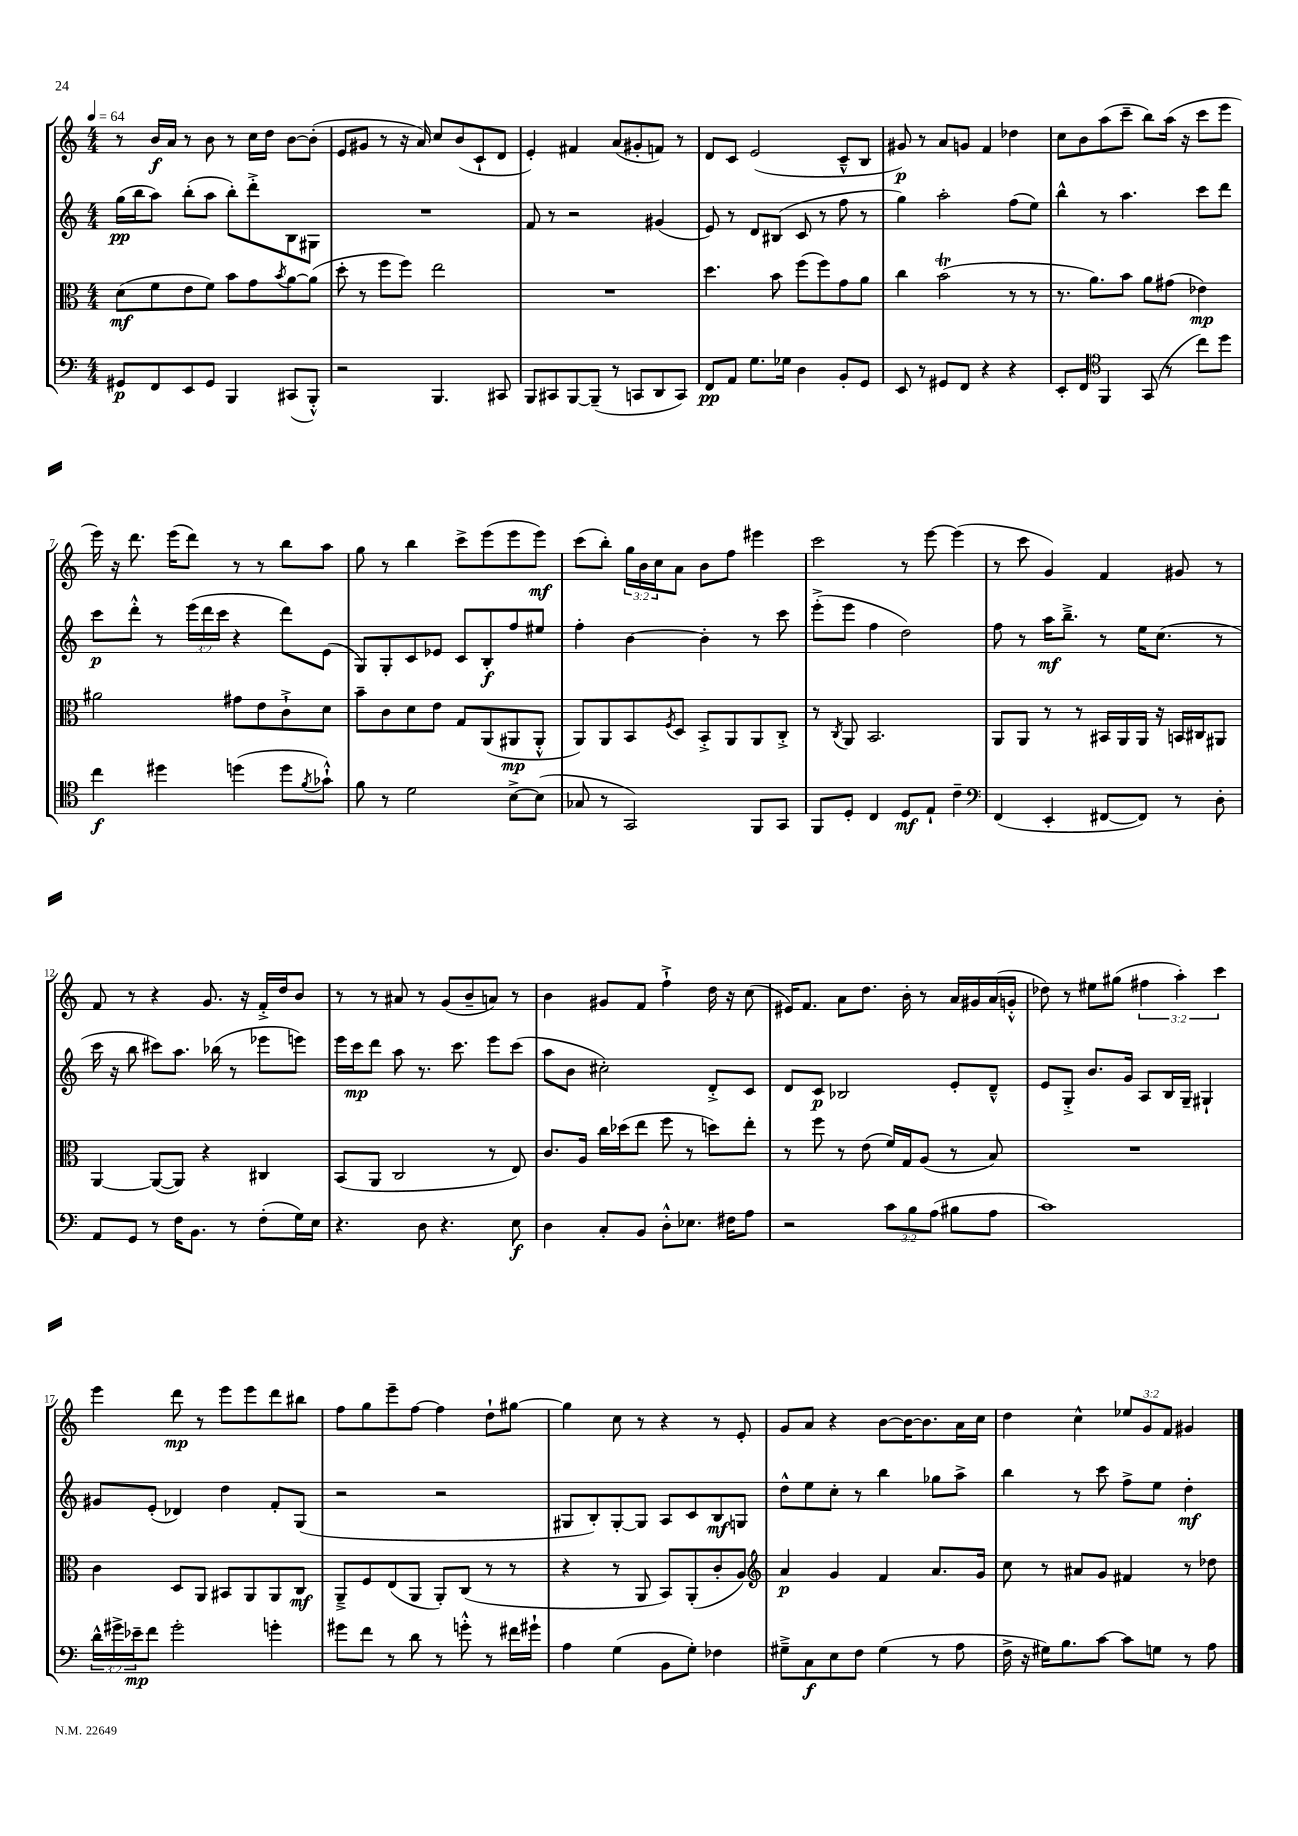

**kern	**dynam	**kern	**dynam	**kern	**dynam	**kern	**dynam
*part4	*part4	*part3	*part3	*part2	*part2	*part1	*part1
*staff4	*staff4	*staff3	*staff3	*staff2	*staff2	*staff1	*staff1
*clefF4	*	*clefC3	*	*clefG2	*	*clefG2	*
*k[]	*	*k[]	*	*k[]	*	*k[]	*
*M4/4	*	*M4/4	*	*M4/4	*	*M4/4	*
*MM64	*	*MM64	*	*MM64	*	*MM64	*
=1	=1	=1	=1	=1	=1	=1	=1
8GG#X/L	p	(8d\L	mf	(16gg\LL	pp	8r	.
.	.	.	.	16bb\J	.	.	.
8FF/	.	8f\	.	8aa\J)	.	16b/LL	f
.	.	.	.	.	.	16a/JJ	.
8EE/	.	8e\	.	(8bb'\L	.	8r	.
8GG#/J	.	8f\J)	.	8aa\J	.	8b\	.
4BBB/	.	8b\L	.	8bb'\L)	.	8r	.
.	.	8g\	.	8ddd'^\	.	16cc\LL	.
.	.	.	.	.	.	16dd\JJ	.
.	.	8qb/	.	.	.	.	.
(8CC#X/L	.	[8a\	.	8B\	.	[8b\L	.
8BBB'^^/J)	.	(8a\J]	.	8G#X\J	.	(8b'\J]	.
=2	=2	=2	=2	=2	=2	=2	=2
2r	.	8dd'\	.	1r	.	8e/L	.
.	.	8r	.	.	.	8g#X/J	.
.	.	8ff\L	.	.	.	8r	.
.	.	8ff\J)	.	.	.	16r	.
.	.	.	.	.	.	16a/)	.
4.BBB/	.	2ee\	.	.	.	8cc/L	.
.	.	.	.	.	.	(8b/	.
.	.	.	.	.	.	8c`/	.
8CC#X/	.	.	.	.	.	8d/J	.
=3	=3	=3	=3	=3	=3	=3	=3
8BBB/L	.	1r	.	8f/	.	4e'/)	.
8CC#X/	.	.	.	8r	.	.	.
[8BBB/	.	.	.	2r	.	4f#X/	.
(8BBB~/J]	.	.	.	.	.	.	.
8r	.	.	.	.	.	(8a/L	.
8CCn/L	.	.	.	.	.	8g#X'/	.
8DD/	.	.	.	(4g#X/	.	8fn/J)	.
8CC/J)	.	.	.	.	.	8r	.
=4	=4	=4	=4	=4	=4	=4	=4
8FF/L	pp	4.dd\	.	8e/)	.	8d/L	.
8AA/J	.	.	.	8r	.	8c/J	.
8.G\L	.	.	.	8d/L	.	(2e/	.
.	.	8b\	.	(8B#X/J	.	.	.
16G-X\Jk	.	.	.	.	.	.	.
4D\	.	(8ff\L	.	8c/	.	.	.
.	.	8ff\)	.	8r	.	.	.
8BB'/L	.	8g\	.	8ff\	.	8c~^^/L	.
8GG/J	.	8a\J	.	8r	.	8B/J	.
=5	=5	=5	=5	=5	=5	=5	=5
8EE/	.	4cc\	.	4gg\)	.	8g#X/)	p
8r	.	.	.	.	.	8r	.
8GG#X/L	.	(2bt\	.	2aa'\	.	8a/L	.
8FF/J	.	.	.	.	.	8gn/J	.
4r	.	.	.	.	.	4f/	.
4r	.	8r	.	(8ff\L	.	4dd-X\	.
.	.	8r	.	8ee\J)	.	.	.
=6	=6	=6	=6	=6	=6	=6	=6
8EE'/L	.	8.r	.	4bb^^\	.	8cc\L	.
8FF/J	.	.	.	.	.	8b\	.
.	.	8.a\L)	.	.	.	.	.
*clefC4	*	*	*	*	*	*	*
4FF/	.	.	.	8r	.	(8aa\	.
.	.	8b\J	.	4.aa\	.	8ccc~\J	.
(8GG/	.	8a\L	.	.	.	8bb\L)	.
8r	.	(8g#X\J	.	.	.	(16aa\Jk	.
.	.	.	.	.	.	16r	.
8cc\L)	.	4e-X\)	mp	8ccc\L	.	8ccc\L	.
8dd\J	.	.	.	8ddd\J	.	8eee\J	.
!!LO:LB:g=z
=7	=7	=7	=7	=7	=7	=7	=7
4cc\	f	2a#X\	.	8ccc\L	p	16eee\)	.
.	.	.	.	.	.	16r	.
.	.	.	.	8ddd'^^\J	.	8.ddd\	.
4dd#X\	.	.	.	8r	.	.	.
.	.	.	.	.	.	(16eee\KL	.
.	.	.	.	(24eee\LL	.	8ddd\J)	.
.	.	.	.	24ddd\	.	.	.
.	.	.	.	24ccc\JJ	.	.	.
(4ddn\	.	8g#X\L	.	4r	.	8r	.
.	.	8e\	.	.	.	8r	.
8dd\L	.	8c`^\	.	8ddd\L)	.	8bb\L	.
8qf/	.	.	.	.	.	.	.
8g-X`^^\J)	.	8d\J	.	(8e\J	.	8aa\J	.
=8	=8	=8	=8	=8	=8	=8	=8
8f\	.	8b~\L	.	8G/L)	.	8gg\	.
8r	.	8c\	.	8G'/	.	8r	.
2d\	.	8d\	.	8c/	.	4bb\	.
.	.	8e\J	.	8e-X/J	.	.	.
.	.	8G/L	.	8c/L	.	8ccc^\L	.
.	.	(8AA/	.	8B'/	f	(8eee\	.
[8B^\L	.	8AA#X/	mp	8ff/	.	8eee\	.
(8B\J]	.	8AA#'^^/J	.	8ee#X/J	.	8eee\J)	mf
=9	=9	=9	=9	=9	=9	=9	=9
8G-X/	.	8AA/L)	.	4ff'\	.	(8ccc\L	.
8r	.	8AA/	.	.	.	8bb'\J)	.
2GG/)	.	8BB/	.	[4b\	.	24gg\LL	.
.	.	.	.	.	.	24b\	.
.	.	.	.	.	.	24cc\J	.
.	.	8qF/	.	.	.	.	.
.	.	8D/J	.	.	.	8a\J	.
.	.	8BB'^/L	.	4b'\]	.	8b\L	.
.	.	8AA/	.	.	.	8ff\J	.
8FF/L	.	8AA/	.	8r	.	4eee#X\	.
8GG/J	.	8C'^/J	.	8ccc\	.	.	.
=10	=10	=10	=10	=10	=10	=10	=10
8FF/L	.	8r	.	(8eee'^\L	.	2ccc\	.
.	.	8qC/	.	.	.	.	.
8D'/J	.	8AA/	.	8eee\J	.	.	.
4C/	.	2.BB/	.	4ff\	.	.	.
8D/L	mf	.	.	2dd\)	.	8r	.
8E`/J	.	.	.	.	.	[8eee\	.
4c~\	.	.	.	.	.	(4eee\]	.
=11	=11	=11	=11	=11	=11	=11	=11
*clefF4	*	*	*	*	*	*	*
(4FF/	.	8AA/L	.	8ff\	.	8r	.
.	.	8AA/J	.	8r	.	8ccc\	.
4EE'/	.	8r	.	16aa\KL	mf	4g/)	.
.	.	.	.	8.bb~^\J	.	.	.
.	.	8r	.	.	.	.	.
[8FF#X/L	.	16BB#X/LL	.	8r	.	4f/	.
.	.	16AA/	.	.	.	.	.
8FF#/J])	.	16AA/JJ	.	16ee\KL	.	.	.
.	.	16r	.	(8.cc\J	.	.	.
8r	.	16BBn/LL	.	.	.	8g#X/	.
.	.	16C#X/J	.	.	.	.	.
8D'\	.	8AA#X/J	.	8r	.	8r	.
!!LO:LB:g=z
=12	=12	=12	=12	=12	=12	=12	=12
8AA/L	.	[4AA/	.	16ccc\	.	8f/	.
.	.	.	.	16r	.	.	.
8GG/J	.	.	.	8bb\	.	8r	.
8r	.	(8AA/L_	.	8ccc#X\L)	.	4r	.
16F\KL	.	8AA/J])	.	8.aa\J	.	.	.
8.BB\J	.	.	.	.	.	.	.
.	.	4r	.	.	.	8.g/	.
.	.	.	.	(16bb-X\	.	.	.
8r	.	.	.	8r	.	.	.
.	.	.	.	.	.	16r	.
(8F'\L	.	4C#X/	.	8eee-X\L	.	16f'^/LL	.
.	.	.	.	.	.	16dd/J	.
16G\L)	.	.	.	8eeen\J)	.	8b/J	.
16E\JJ	.	.	.	.	.	.	.
=13	=13	=13	=13	=13	=13	=13	=13
4.r	.	(8BB/L	.	16eee\LL	.	8r	.
.	.	.	.	16ccc\J	mp	.	.
.	.	8AA/J	.	8ddd\J	.	8r	.
.	.	2C/	.	8aa\	.	8a#X/	.
8D\	.	.	.	8.r	.	8r	.
4.r	.	.	.	.	.	(8g/L	.
.	.	.	.	8.ccc\	.	.	.
.	.	.	.	.	.	8b~/	.
.	.	8r	.	8eee\L	.	8an/J)	.
8E\	f	8E/)	.	(8ccc\J	.	8r	.
=14	=14	=14	=14	=14	=14	=14	=14
4D\	.	8.c/L	.	8aa\L	.	4b\	.
.	.	.	.	8b\J	.	.	.
.	.	16A/Jk	.	.	.	.	.
8C'/L	.	16cc\LL	.	2cc#X'\)	.	8g#X/L	.
.	.	(16dd-X\J	.	.	.	.	.
8BB/J	.	8ee\J	.	.	.	8f/J	.
8D'^^\L	.	8ff\	.	.	.	4ff`^\	.
8.E-X\J	.	8r	.	.	.	.	.
.	.	8ddn\L)	.	8d'^/L	.	16dd\	.
16F#X\KL	.	.	.	.	.	16r	.
8A\J	.	8ee'\J	.	8c/J	.	(8cc\	.
=15	=15	=15	=15	=15	=15	=15	=15
2r	.	8r	.	8d/L	.	16e#X/KL)	.
.	.	.	.	.	.	8.f/J	.
.	.	8ff\	.	8c/J	p	.	.
.	.	8r	.	2B-X/	.	8a\L	.
.	.	(8e\	.	.	.	8.dd\J	.
12c\L	.	16f/LL)	.	.	.	.	.
.	.	16G/J	.	.	.	16b'\	.
12B\	.	.	.	.	.	.	.
.	.	(8A/J	.	.	.	8r	.
(12A\J	.	.	.	.	.	.	.
8B#X\L	.	8r	.	8e'/L	.	16a/LL	.
.	.	.	.	.	.	16g#X/	.
8A\J	.	8B/)	.	8d~^^/J	.	(16a/	.
.	.	.	.	.	.	16gn'^^/JJ	.
=16	=16	=16	=16	=16	=16	=16	=16
1c)	.	1r	.	8e/L	.	8dd-X\)	.
.	.	.	.	8G'^/J	.	8r	.
.	.	.	.	8.b/L	.	8ee#X\L	.
.	.	.	.	.	.	(8gg#X\J	.
.	.	.	.	16g/Jk	.	.	.
.	.	.	.	8A/L	.	6ff#X\	.
.	.	.	.	16B/L	.	.	.
.	.	.	.	.	.	6aa'\)	.
.	.	.	.	16G~/JJ	.	.	.
.	.	.	.	4G#X`/	.	.	.
.	.	.	.	.	.	6ccc\	.
!!LO:LB:g=z
=17	=17	=17	=17	=17	=17	=17	=17
24d^^\LL	.	4c\	.	8g#X/L	.	4eee\	.
24g#X^\	.	.	.	.	.	.	.
24e-X~\J	mp	.	.	.	.	.	.
8f\J	.	.	.	(8e'/J	.	.	.
2g#'\	.	8D/L	.	4d-X/)	.	8ddd\	mp
.	.	8AA/J	.	.	.	8r	.
.	.	8BB#X/L	.	4dd\	.	8eee\L	.
.	.	8AA/	.	.	.	8eee\	.
4gn'\	.	8AA/	.	8f'/L	.	8ddd\	.
.	.	8C/J	mf	(8G/J	.	8bb#X\J	.
=18	=18	=18	=18	=18	=18	=18	=18
8g#X\L	.	8AA~^/L	.	2r	.	8ff\L	.
8f\J	.	8F/	.	.	.	8gg\	.
8r	.	(8E/	.	.	.	8eee~\	.
8d\	.	8AA/J	.	.	.	[8ff\J	.
8r	.	8AA'/L)	.	2r	.	4ff\]	.
8gn'^^\	.	(8C/J	.	.	.	.	.
8r	.	8r	.	.	.	8dd`\L	.
16f#X\LL	.	8r	.	.	.	[8gg#X\J	.
16g#X`\JJ	.	.	.	.	.	.	.
=19	=19	=19	=19	=19	=19	=19	=19
4A\	.	4r	.	8G#X/L	.	4gg#\]	.
.	.	.	.	8B'/)	.	.	.
(4G\	.	8r	.	[8G#'/	.	8cc\	.
.	.	8AA/	.	8G#/J]	.	8r	.
8BB\L	.	8BB/L)	.	8A/L	.	4r	.
8G'\J)	.	(8AA'/	.	8c/	.	.	.
4F-X\	.	8c'/	.	8B/	mf	8r	.
.	.	8A/J)	.	8Gn/J	.	8e'/	.
=20	=20	=20	=20	=20	=20	=20	=20
*	*	*clefG2	*	*	*	*	*
8G#X~^\L	.	4a/	p	8dd^^\L	.	8g/L	.
8C\	f	.	.	8ee\	.	8a/J	.
8E\	.	4g/	.	8cc'\J	.	4r	.
8F\J	.	.	.	8r	.	.	.
(4G#\	.	4f/	.	4bb\	.	[8b\L	.
.	.	.	.	.	.	16b\K_	.
.	.	.	.	.	.	8.b\]	.
8r	.	8.a/L	.	8gg-X\L	.	.	.
8A\	.	.	.	8aa^\J	.	16a\L	.
.	.	16g/Jk	.	.	.	16cc\JJ	.
=21	=21	=21	=21	=21	=21	=21	=21
16F^\	.	8cc\	.	4bb\	.	4dd\	.
16r	.	.	.	.	.	.	.
16G#X\KL)	.	8r	.	.	.	.	.
8.B\	.	.	.	.	.	.	.
.	.	8a#X/L	.	8r	.	4cc^^\	.
[8c\J	.	8g/J	.	8ccc\	.	.	.
8c\L]	.	4f#X/	.	8ff^\L	.	12ee-X/L	.
.	.	.	.	.	.	12g/	.
8Gn\J	.	.	.	8ee\J	.	.	.
.	.	.	.	.	.	12f/J	.
8r	.	8r	.	4dd'\	mf	4g#X/	.
8A\	.	8dd-X\	.	.	.	.	.
==	==	==	==	==	==	==	==
*-	*-	*-	*-	*-	*-	*-	*-
